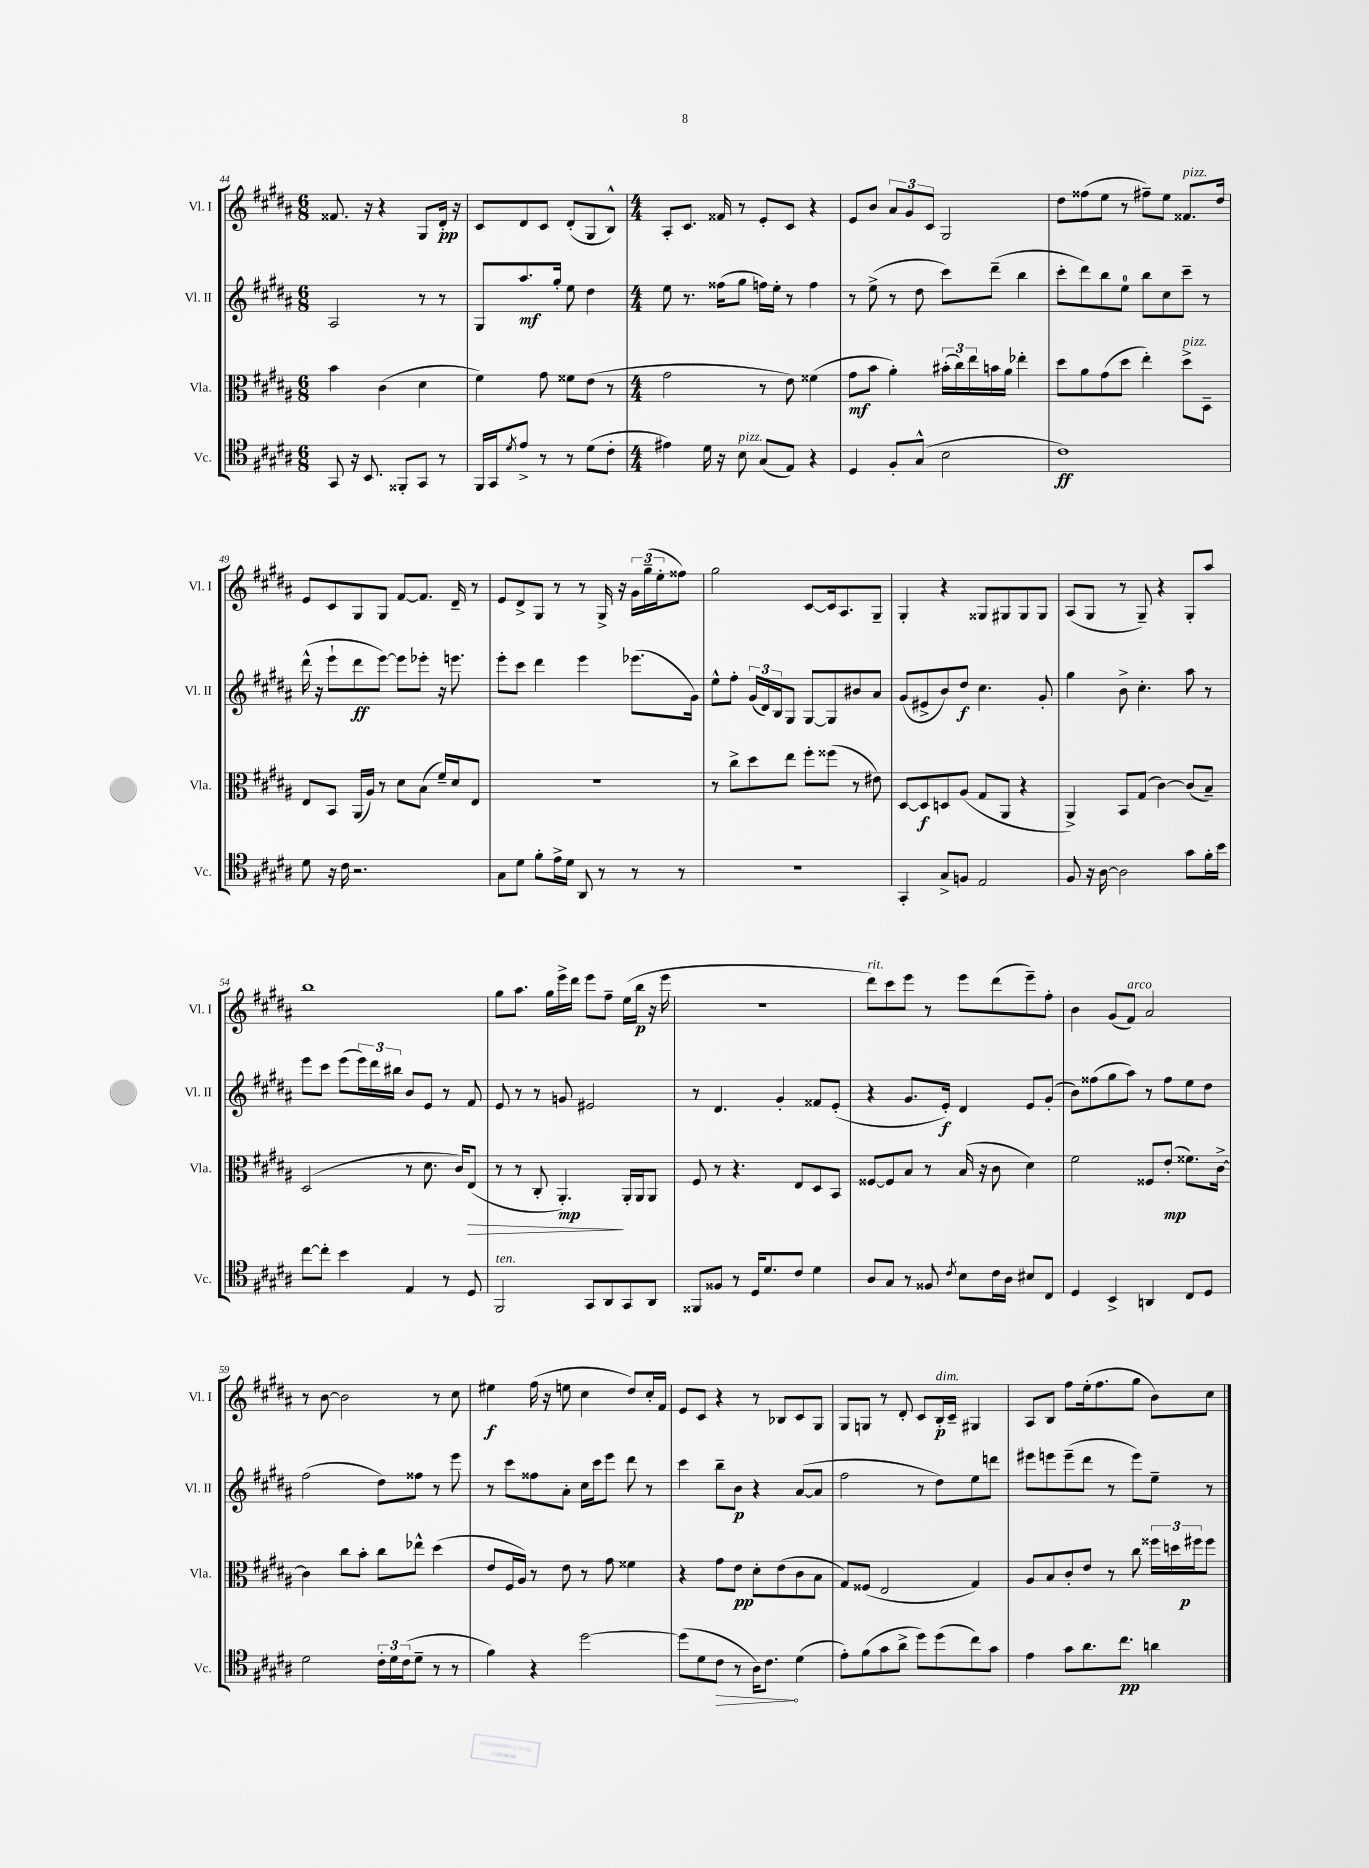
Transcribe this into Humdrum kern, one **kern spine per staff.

**kern	**kern	**kern	**kern
*staff4	*staff3	*staff2	*staff1
*clefC4	*clefC3	*clefG2	*clefG2
*k[f#c#g#d#a#]	*k[f#c#g#d#a#]	*k[f#c#g#d#a#]	*k[f#c#g#d#a#]
*M6/8	*M6/8	*M6/8	*M6/8
8GG#/	4b\	2A#/	8.f##/
16r	.	.	.
8.BB/	.	.	16r
.	(4c#\	.	4r
8FF##'/L	.	.	.
8GG#/J	4d#\	8r	8G#/L
8r	.	8r	16d#'/Jk
.	.	.	16r
=	=	=	=
16FF#/LL	4f#\)	8G#/L	8c#/L
16GG#/J	.	.	.
8qd#/	.	.	.
8e^/J	.	8.aa#/	8d#/
8r	8g#\	.	8c#/J
.	.	16gg#'/Jk	.
8r	8f##\L	8ee\	(8d#'/L
(8d#\L	(8e\J	4dd#\	8G#/
8c#'\J	8r	.	8B^^/J)
=	=	=	=
*M4/4	*M4/4	*M4/4	*M4/4
4e#\)	2g#\	8ee\	8A#'/L
.	.	8.r	8.c#/J
16d#\	.	.	.
16r	.	(16ff##\LK	16f##/
8B\	.	8gg#\J	8r
(8G#/L	8r	16ff\LL)	8e'/L
.	.	16ee'\JJ	.
8E/J)	8e\)	8r	8c#/J
4r	(4f##\	4ff\	4r
=	=	=	=
4D#/	8g#\L	8r	8e/L
.	8b\J	(8ee^\	8b/J
8F#'/L	4a#'\)	8r	12a#/L
.	.	.	12g#/
(8G#^^/J	.	8dd#\	.
.	.	.	12c#/J
2B\	(24b#'\LL	8ccc#\L)	2G#/
.	24cc#\)	.	.
.	24ee\	.	.
.	16b\	(8ddd#~\J	.
.	16a#\JJ	.	.
.	4ee-'\	4bb\	.
=	=	=	=
1c#)	8dd#\L	8ccc#'\L	8dd#\L
.	8a#\	8ddd#\)	(8ff##\
.	(8g#\	8bb\	8ee\J
.	8dd#\J	8ee\J	8r
.	4ee'\)	8bb\L	8ff#~\L)
.	.	8cc#\	8ee\J
.	8dd#^\L	8ccc#~\J	8.f##/L
.	8D#~\J	8r	.
.	.	.	16dd#/Jk
=	=	=	=
8d#\	8E/L	(16ddd#^^\	8e/L
.	.	16r	.
16r	8BB/J	8eee`\L	8c#/
16c#\	.	.	.
2.r	(16AA#/LL	8ddd#\	8G#/
.	16A#/JJ)	.	.
.	8r	[8eee\J)	8G#/J
.	8d#\L	8eee\]L	[8f#/L
.	(8B\J	8eee-'\J	8.f#/]J
.	16f#~/LL)	16r	.
.	16d#/J	8.eee\	16d#~/
.	8E/J	.	8r
=	=	=	=
8G#\L	1r	8eee'\L	8e/L
8d#\J	.	8ccc#\J	8d#^/
8f#'\L	.	4ddd#\	8G#/J
16e^\L	.	.	8r
16d#\JJ	.	.	.
8AA#/	.	4eee\	8r
8r	.	.	16G#^/
.	.	.	16r
8r	.	(8.eee-\L	24g#\LL
.	.	.	(24gg#~\
.	.	.	24ee'\J
8r	.	.	8ff##\J)
.	.	16g#\Jk)	.
=	=	=	=
1r	8r	8ee^^\L	2gg#\
.	8cc#^\L	8ff#'\J	.
.	8dd#\	(24g#/LL	.
.	.	24d#/)	.
.	.	24B/J	.
.	8ee\J	8G#/J	.
.	8ff#'\L	[8G#/L	[8c#/L
.	(8ff##\J	8G#/]	16c#/]k
.	.	.	8.A#/
.	8r	8b#/	.
.	8e#\)	8a#/J	8G#~/J
=	=	=	=
4GG#'/	[8D#/L	(8g#/L	4G#'/
.	8D#/]	8e#^/	.
8G#^/L	8D/	8b/)	4r
8F/J	(8A#/J	8dd#/J	.
2E/	8G#/L	4.cc#\	8G##/L
.	8AA#/J	.	8G#/
.	4r	.	8G#/
.	.	8g#'/	8G#/J
=	=	=	=
8F#/	4AA#^/)	4gg#\	(8A#/L
16r	.	.	8G#/J
[16A#\	.	.	.
2A#\]	8BB/L	8b^\	8r
.	(8G#/J	4.cc#'\	8G#~/)
.	[4c#\)	.	4r
8g#\L	(8c#/]L	8aa#\	8G#'/L
16f#'\L	8B~/J)	8r	8aa#/J
16b\JJ	.	.	.
=	=	=	=
[8cc#\L	(2D#/	8eee\L	1bb
8cc#'\]J	.	8ccc#\J	.
4b\	.	(8eee\L	.
.	.	24eee\L)	.
.	.	24ddd#\	.
.	.	24bb#\JJ	.
4E/	8r	8b/L	.
.	8.d#\	8e/J	.
8r	.	8r	.
.	16c#/LK)	.	.
8D#/	(8E/J	8f#/	.
=	=	=	=
2FF#/	8r	8e/	8gg#\L
.	8r	8r	8.aa#\J
.	8C#'/	8r	.
.	.	.	16gg#\LL
.	4.AA#'/)	8g/	16eee^\
.	.	.	16ddd#\JJ
8GG#/L	.	2e#/	8eee\L
8AA#/	.	.	8ff#~\J
8GG#/	16AA#'/LL	.	(16ee\LL
.	16AA#/J	.	16bb\JJ
8AA#/J	8AA#/J	.	16r
.	.	.	16eee\
=	=	=	=
8FF##/L	8F#/	8r	1r
8F##/J	8r	4.d#/	.
8r	4.r	.	.
16D#/LK	.	.	.
8.d#/	.	.	.
.	.	4g#'/	.
8c#/J	8E/L	.	.
4d#\	8D#/	8f##/L	.
.	8BB/J	(8e'/J	.
=	=	=	=
8A#/L	[8F##/L	4r	8ddd#\L)
8G#/J	8F##/]	.	8ccc#\
8r	8B/J	8.g#/L	8eee\J
8F##/	8r	.	8r
.	.	16e'/Jk)	.
8qc#/	.	.	.
8B\L	(16B/	4d#/	8eee\L
.	16r	.	.
16c#\L	8c#\	.	(8ddd#\
16A#\JJ	.	.	.
8B#/L	4d#\)	8e/L	8eee~\)
8C#/J	.	(8g#'/J	8ff#'\J
=	=	=	=
4D#/	2f#\	8b\L)	4b\
.	.	(8ff##\	.
4BB^/	.	8gg#\	(8g#/L
.	.	8aa#\J)	8f#/J)
4AA/	8F##/L	8r	2a#/
.	(8e'/J	8ff##\L	.
8C#/L	8.f##\L)	8ee\	.
8D#/J	.	8dd#\J	.
.	[16c#^\Jk	.	.
=	=	=	=
2d#\	4c#\]	(2ff#\	8r
.	.	.	[8b\
.	8cc#\L	.	2b\]
.	8b'\J	.	.
24c#'\LL	8cc#\L	8dd#\L)	.
24d#\	.	.	.
(24c#\J	.	.	.
8d#~\J	8ee-^^\J	8ff##\J	.
8r	(4dd#\	8r	8r
8r	.	8eee\	8cc#\
=	=	=	=
4f#\)	8e/L	8r	4ee#\
.	16F#/L	8ccc#\L	.
.	16A#/JJ)	.	.
4r	8r	8ff##\	(16ff#\
.	.	.	16r
.	8e\	8a#'\J	8ee\
[2dd#\	8r	16cc#\LL	4cc#\
.	.	16ccc#\J	.
.	8g#\	8eee\J	.
.	4f##\	8ddd#\	8dd#/L)
.	.	8r	16cc#'/L
.	.	.	16f#/JJ
=	=	=	=
(8dd#\]L	4r	4ccc#\	8e/L
8d#\	.	.	8c#/J
8c#\J	8g#\L	8bb~\L	4r
8r	8e\J	8b\J	.
16A#\LK)	8d#'\L	4r	8r
8.c#\J	.	.	.
.	(8e\	.	8B-/L
(4d#\	8c#\	([8a#/L	8c#/
.	8B\J	8a#/]J	8G#/J
=	=	=	=
8e'\L)	8G#/L)	2ff#\	8G#/L
(8f#\	(8F##/J	.	8G/J
8g#\	2E/	.	8r
8a#^\J	.	.	8d#'/
8dd#\L)	.	8r	8c#/L
(8dd#\	.	8dd#\L)	16B'/L
.	.	.	16c#~/JJ
8cc#\)	4G#/)	8ee\	4G#/
8g#\J	.	8ddd\J	.
=	=	=	=
4e\	8A#/L	8eee#\L	8A#/L
.	8B/	8eee\	8B/J
8g#\L	8c#'/	(8eee~\	8ff#\L
8.a#\	8e/J	8ddd#\J	(16ee'\k
.	.	.	8.ff#\
.	8r	8r	.
8.cc#\J	.	.	.
.	8cc#\	8eee\L)	8gg#\J
4a\	24ff##\LL	8ee~\J	8b\L)
.	24dd\	.	.
.	24ff#\J	.	.
.	8ff#\J	8r	8cc#\J
==	==	==	==
*-	*-	*-	*-
